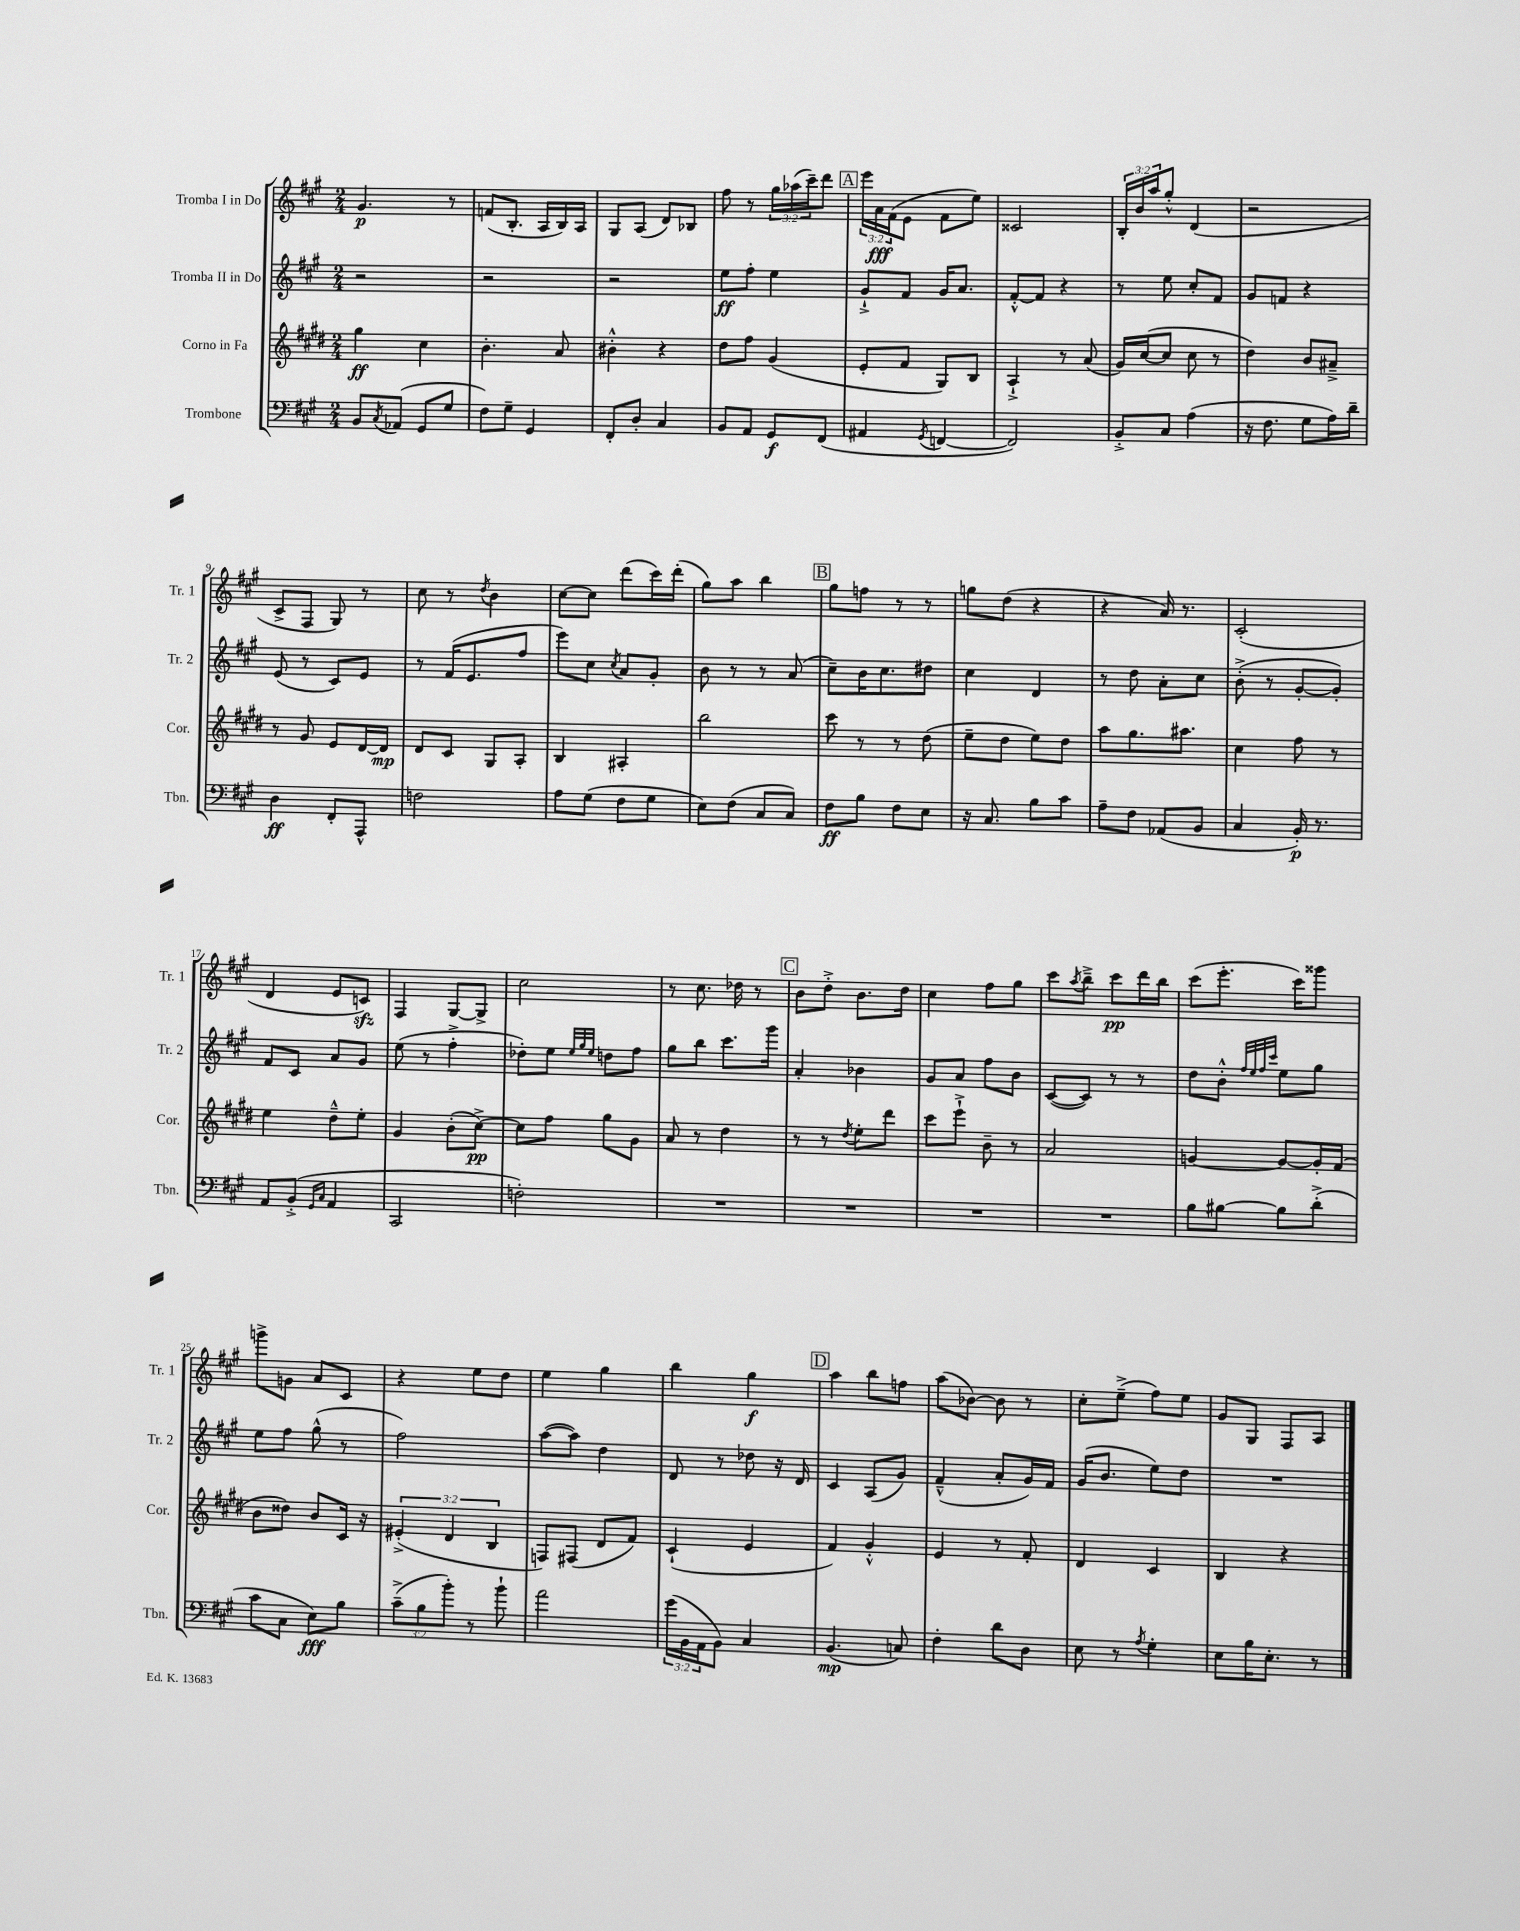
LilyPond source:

<<
\new StaffGroup <<
\new Staff = "s0" \with { instrumentName = "Tromba I in Do" shortInstrumentName = "Tr. 1" } {
    \clef treble \key a \major \numericTimeSignature \time 2/4 \override Staff.TupletNumber.text = #tuplet-number::calc-fraction-text
    gis'4.\p r8 |
    f'8( b8.-. a16 b16) a16 |
    gis8 a8( d'8) bes8 |
    fis''8 r8 \tuplet 3/2 { gis''16 aes''16( cis'''16--) } d'''8 |
    \mark \markup { \box "A" } \tuplet 3/2 { e'''16 a'16\fff fis'16( } e'8 fis'8 e''8) |
    cisis'2 |
    \tuplet 3/2 { b16-. b'16 a''16 } gis''8-.-^ d'4( |
    r2 |
    cis'8-> fis8 gis8) r8 |
    cis''8 r8 \acciaccatura { d''8 } b'4 |
    cis''8~ cis''8 d'''8( cis'''16) d'''16-.( |
    gis''8) a''8 b''4 |
    \mark \markup { \box "B" } gis''8 f''8 r8 r8 |
    g''8 d''8( r4 |
    r4 a'16) r8. |
    cis'2-.( |
    d'4 e'8 c'8\sfz) |
    fis4 gis8~ gis8-> |
    cis''2 |
    r8 cis''8. des''16 r8 |
    \mark \markup { \box "C" } b'8 d''8-.-> b'8. d''16 |
    cis''4 fis''8 gis''8 |
    cis'''8 \acciaccatura { a''8 } b''8---> cis'''8\pp d'''16 b''16 |
    cis'''8( e'''8.-. cis'''16) gisis'''8 |
    g'''8-> g'8 a'8 cis'8 |
    r4 e''8 d''8 |
    e''4 gis''4 |
    b''4 gis''4\f |
    \mark \markup { \box "D" } a''4 b''8 f''8 |
    a''8( bes'8~) bes'8 r8 |
    cis''8-. e''8--->( fis''8) e''8 |
    gis'8 gis8 fis8 a8 \bar "|." |
}
\new Staff = "s1" \with { instrumentName = "Tromba II in Do" shortInstrumentName = "Tr. 2" } {
    \clef treble \key a \major \numericTimeSignature \time 2/4
    r2 |
    r2 |
    r2 |
    e''8\ff fis''8-. e''4 |
    \mark \markup { \box "A" } gis'8-!-> fis'8 gis'16 a'8. |
    fis'8~-.-^ fis'8 r4 |
    r8 e''8 cis''8-. fis'8 |
    gis'8 f'8 r4 |
    e'8( r8 cis'8) e'8 |
    r8 fis'16( e'8. fis''8 |
    e'''8) cis''8 \acciaccatura { cis''8 } a'8 gis'8-. |
    b'8 r8 r8 a'8( |
    \mark \markup { \box "B" } cis''8--) b'16 cis''8. dis''8 |
    cis''4 d'4 |
    r8 d''8 a'8-. cis''8 |
    b'8-.->( r8 gis'8~-. gis'8-.) |
    fis'8 cis'8 a'8 gis'8 |
    e''8( r8 fis''4-.-> |
    des''8-.) e''8 \grace { e''32 gis''32 e''32 } d''8 fis''8 |
    gis''8 b''8 cis'''8. gis'''16 |
    \mark \markup { \box "C" } a'4-. bes'4 |
    gis'8 a'8 fis''8 b'8 |
    cis'8~( cis'8) r8 r8 |
    d''8 b'8-.-^ \grace { fis''32 e''32 fis''32 cis'''32 } e''8 gis''8 |
    e''8 fis''8 gis''8-^( r8 |
    fis''2) |
    a''8~( a''8) d''4 |
    d'8 r8 des''8 r16 d'16 |
    \mark \markup { \box "D" } cis'4 a8( gis'8) |
    fis'4---^( a'8-. gis'16) fis'16 |
    gis'16( b'8. e''8) d''8 |
    R2 \bar "|." |
}
\new Staff = "s2" \with { instrumentName = "Corno in Fa" shortInstrumentName = "Cor." } {
    \clef treble \key e \major \numericTimeSignature \time 2/4 \override Staff.TupletNumber.text = #tuplet-number::calc-fraction-text
    gis''4\ff cis''4 |
    b'4.-. a'8 |
    bis'4-.-^ r4 |
    dis''8 fis''8 gis'4( |
    \mark \markup { \box "A" } e'8-. fis'8 gis8) b8 |
    a4-!-> r8 a'8( |
    gis'16) cis''16~( cis''8 cis''8 r8 |
    dis''4) b'8 ais'8---> |
    r8 gis'8 e'8 dis'16~ dis'16\mp |
    dis'8 cis'8 gis8 a8-. |
    b4 ais4-. |
    b''2 |
    \mark \markup { \box "B" } cis'''8 r8 r8 dis''8( |
    e''8-- dis''8 e''8) dis''8 |
    a''8 gis''8. ais''8. |
    cis''4 fis''8 r8 |
    e''4 dis''8---^ e''8-. |
    gis'4 b'8-.( cis''8~->\pp) |
    cis''8 fis''8 gis''8 gis'8 |
    a'8 r8 dis''4 |
    \mark \markup { \box "C" } r8 r8 \acciaccatura { dis''8 } e''8-. dis'''8 |
    cis'''8 e'''8-!-> b'8-- r8 |
    a'2 |
    g'4~ g'8~ g'16-. fis'16( |
    b'8 disis''8) b'8 cis'16 r16 |
    \tuplet 3/2 { eis'4-.->( dis'4 b4 } |
    f8) fis8( dis'8 fis'8) |
    cis'4-!( e'4 |
    \mark \markup { \box "D" } fis'4) gis'4-.-^ |
    e'4 r8 fis'8-. |
    dis'4 cis'4 |
    b4 r4 \bar "|." |
}
\new Staff = "s3" \with { instrumentName = "Trombone" shortInstrumentName = "Tbn." } {
    \clef bass \key a \major \numericTimeSignature \time 2/4 \override Staff.TupletNumber.text = #tuplet-number::calc-fraction-text
    b,8 \acciaccatura { cis8 } aes,8( gis,8 gis8 |
    fis8) gis8-- gis,4 |
    fis,8-. d8-. cis4 |
    b,8 a,8 gis,8\f fis,8( |
    \mark \markup { \box "A" } ais,4 \acciaccatura { gis,8 } f,4~ |
    f,2) |
    b,8-.-> cis8 a4( |
    r16 fis8. gis8 a16) d'16-- |
    d4\ff fis,8-. a,,8-^ |
    f2 |
    a8 gis8( fis8 gis8 |
    e8) fis8( cis8 cis8) |
    \mark \markup { \box "B" } fis8\ff b8 fis8 e8 |
    r16 cis8. b8 cis'8 |
    a8-- fis8 aes,8( b,8 |
    cis4 b,16-.\p) r8. |
    a,8 b,8-.->( \grace { gis,16 cis16 } a,4 |
    cis,2 |
    f2-.) |
    R2 |
    \mark \markup { \box "C" } R2 |
    R2 |
    R2 |
    b8 bis8~ bis8 d'8-.->( |
    cis'8 cis8 e8\fff) b8 |
    \tuplet 3/2 { cis'8--->( b8 b'8-.) } r8 b'8-! |
    a'2 |
    \tuplet 3/2 { gis'16( b,16 a,16 } b,8) cis4 |
    \mark \markup { \box "D" } b,4.\mp( c8) |
    fis4-. d'8 d8 |
    e8 r8 \acciaccatura { a8 } gis4-. |
    e8 b16 e8.-. r8 \bar "|." |
}
>>
>>
